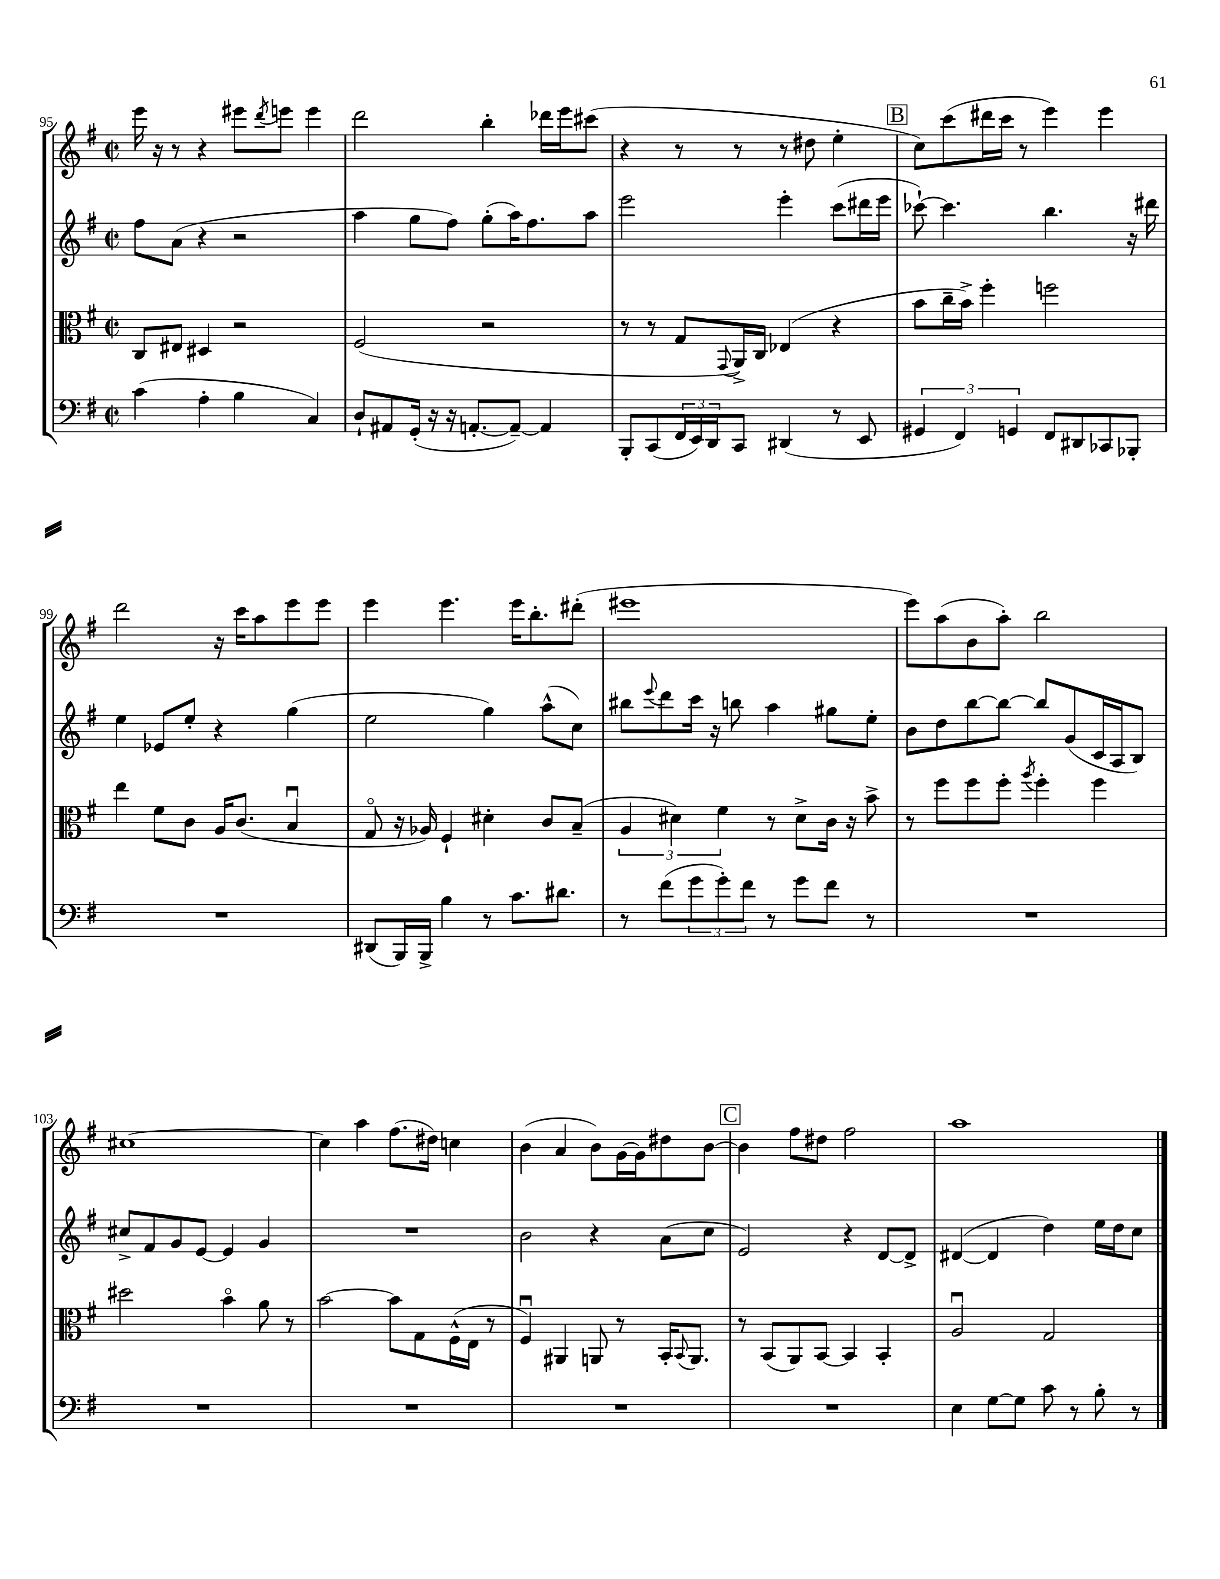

**kern	**kern	**kern	**kern
*part4	*part3	*part2	*part1
*staff4	*staff3	*staff2	*staff1
*clefF4	*clefC3	*clefG2	*clefG2
*k[f#]	*k[f#]	*k[f#]	*k[f#]
*M2/2	*M2/2	*M2/2	*M2/2
*met(c|)	*met(c|)	*met(c|)	*met(c|)
=95	=95	=95	=95
(4c\	8C/L	8ff#\L	16eee\
.	.	.	16r
.	8E#X/J	(8a\J	8r
4A'\	4D#X/	4r	4r
4B\	2r	2r	8eee#X\L
.	.	.	8qddd/
.	.	.	8eeen\J
4C/)	.	.	4eee\
=96	=96	=96	=96
8D`/L	(2F#/	4aa\	2ddd\
8AA#X/	.	.	.
(16GG'/Jk	.	8gg\L	.
16r	.	.	.
16r	.	8ff#\J)	.
[8.AAn'/L	.	.	.
.	2r	(8gg'\L	4bb'\
8AA~/J_)	.	16aa\K)	.
.	.	8.ff#\	.
4AA/]	.	.	16ddd-X\LL
.	.	.	16eee\J
.	.	8aa\J	(8ccc#X\J
=97	=97	=97	=97
8BBB'/L	8r	2eee\	4r
(8CC/	8r	.	.
24FF#/L	8G/L	.	8r
24EE/)	.	.	.
24DD/J	.	.	.
.	8qqGG/	.	.
8CC/J	16AA^/L)	.	8r
.	16C/JJ	.	.
(4DD#X/	(4E-X/	4eee'\	8r
.	.	.	8dd#X\
8r	4r	(8ccc\L	4ee'\
8EE/	.	16ddd#X\L	.
.	.	16eee\JJ	.
!!LO:REH:place=s1:t=B
=98	=98	=98	=98
6GG#X/	8b\L	[8ccc-X`\)	8cc\L)
.	16cc~\L	4.ccc-\]	(8ccc\
6FF#/)	.	.	.
.	16b^\JJ)	.	.
.	4ff#'\	.	16ddd#X\L
.	.	.	16ccc\JJ
6GGn/	.	.	.
.	.	.	8r
8FF#/L	2ffn\	4.bb\	4eee\)
8DD#X/	.	.	.
8CC-X/	.	.	4eee\
8BBB-X'/J	.	16r	.
.	.	16ddd#X\	.
!!LO:LB:g=z
=99	=99	=99	=99
1r	4ee\	4ee\	2ddd\
.	8f#\L	8e-X/L	.
.	8c\J	8ee'/J	.
.	16A/KL	4r	16r
.	(8.c/J	.	16ccc\KL
.	.	.	8aa\
.	4Bu/	(4gg\	8eee\
.	.	.	8eee\J
=100	=100	=100	=100
(8DD#X/L	8G/	2ee\	4eee\
16BBB/L)	16r	.	.
16BBB^/JJ	16A-X/)	.	.
4B\	4F#`/	.	4.eee\
8r	4d#X'\	4gg\)	.
8.c\L	.	.	16eee\KL
.	.	.	8.bb'\
.	8c/L	(8aa^^\L	.
8.d#X\J	.	.	.
.	(8B~/J	8cc\J)	(8ddd#X'\J
=101	=101	=101	=101
8r	6A/	8bb#X\L	1eee#X
.	.	8qqeee/	.
(8f#\L	.	8ddd\	.
.	6d#X\)	.	.
12g\	.	16ccc\Jk	.
.	.	16r	.
12g'\)	6f#\	.	.
.	.	8bbn\	.
12f#\J	.	.	.
8r	8r	4aa\	.
8g\L	8d#^\L	.	.
8f#\J	16c\Jk	8gg#X\L	.
.	16r	.	.
8r	8b^\	8ee'\J	.
=102	=102	=102	=102
1r	8r	8b\L	8eee\L)
.	8ff#\L	8dd\	(8aa\
.	8ff#\	[8bb\	8b\
.	8ff#'\J	8bb\J_	8aa'\J)
.	8qaa/	.	.
.	4ff#'\	8bb/L]	2bb\
.	.	(8g/	.
.	4ff#\	16c/L	.
.	.	16A/J	.
.	.	8B/J)	.
!!LO:LB:g=z
=103	=103	=103	=103
1r	2dd#X\	8cc#X^/L	[1cc#X
.	.	8f#/	.
.	.	8g/	.
.	.	[8e/J	.
.	4b\	4e/]	.
.	8a\	4g/	.
.	8r	.	.
=104	=104	=104	=104
1r	[2b\	1r	4cc#\]
.	.	.	4aa\
.	8b\L]	.	(8.ff#\L
.	8G\	.	.
.	.	.	16dd#X\Jk)
.	(16F#^^\L	.	4ccn\
.	16E\JJ	.	.
.	8r	.	.
=105	=105	=105	=105
1r	4F#u/)	2b\	(4b\
.	4AA#X/	.	4a/
.	8AAn/	4r	8b\L)
.	8r	.	[16g\L
.	.	.	16g\J]
.	16BB'/KL	(8a\L	8dd#X\
.	8qqBB/	.	.
.	8.AA/J	.	.
.	.	8cc\J	[8b\J
!!LO:REH:place=s1:t=C
=106	=106	=106	=106
1r	8r	2e/)	4b\]
.	(8BB/L	.	.
.	8AA/)	.	8ff#\L
.	[8BB/J	.	8dd#X\J
.	4BB/]	4r	2ff#\
.	4BB'/	[8d/L	.
.	.	8d^/J]	.
=107	=107	=107	=107
4E\	2Au/	([4d#X/	1aa
[8G\L	.	4d#/]	.
8G\J]	.	.	.
8c\	2G/	4dd\)	.
8r	.	.	.
8B'\	.	16ee\LL	.
.	.	16dd\J	.
8r	.	8cc\J	.
==	==	==	==
*-	*-	*-	*-
